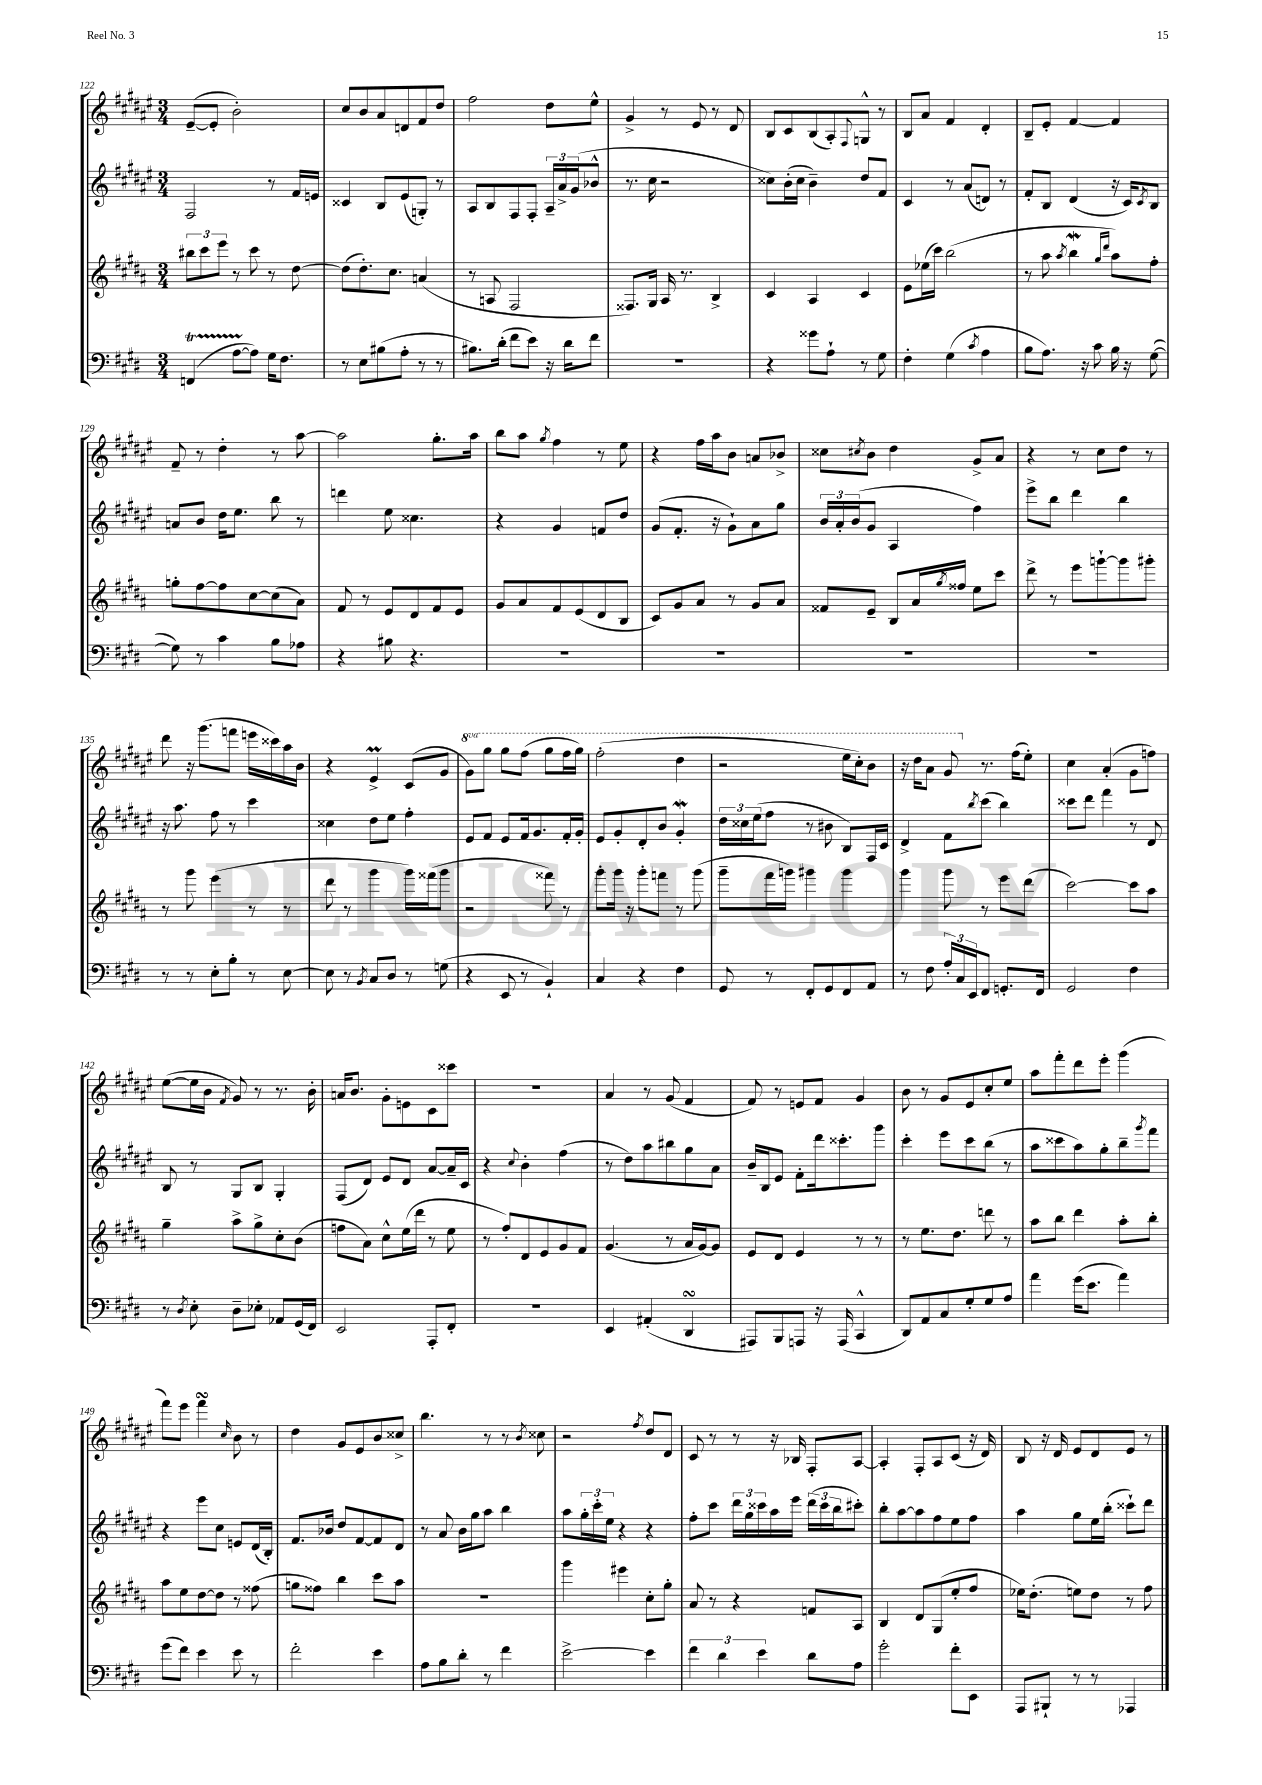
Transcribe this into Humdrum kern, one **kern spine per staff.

**kern	**kern	**kern	**kern
*staff4	*staff3	*staff2	*staff1
*clefF4	*clefG2	*clefG2	*clefG2
*k[f#c#g#d#]	*k[f#c#g#d#a#]	*k[f#c#g#d#a#e#]	*k[f#c#g#d#a#e#]
*M3/4	*M3/4	*M3/4	*M3/4
(4FF	12bb#	2F#	([8e#~
.	12ccc#	.	.
.	.	.	8e#']
.	12eee	.	.
[8A	8r	.	2b')
8A])	8ccc#	.	.
16G#	8r	8r	.
8.F#	.	.	.
.	[8dd#	16f#	.
.	.	16e	.
=	=	=	=
8r	(8dd#]	4c##	8cc#
8E	8.dd#')	.	8b
(8B#	.	8B	8a#
.	8.cc#	.	.
8A'	.	(8e#	8d
8r	(4a	8G')	8f#
8r	.	8r	8dd#
=	=	=	=
8.B#)	8r	8A#	2ff#
.	8A	8B	.
(16d#'	.	.	.
8f#	2F#	8F#	.
8e)	.	8F#'	.
16r	.	24A#~	8dd#
.	.	24a#^	.
16d#	.	.	.
.	.	(24g#	.
8f#	.	8b-^^	8ee#^^
=	=	=	=
2.r	8.F##)	8.r	4g#^
.	16G#	16cc#	.
.	16A#	2r	8r
.	8.r	.	.
.	.	.	8e#
.	4B^	.	8r
.	.	.	8d#
=	=	=	=
4r	4c#	8cc##)	8B
.	.	(16b'	8c#
.	.	16cc##	.
8g##	4A#	4b~)	(8B
8A`	.	.	8A#')
.	.	.	8qqF#
8r	4c#	8dd#	8G^^
8G#	.	8f#	8r
=	=	=	=
4F#'	8e	4c#	8B
.	(16ee-	.	8a#
.	16ccc#)	.	.
(4G#	(2bb	8r	4f#
.	.	(8a#	.
8qc#	.	.	.
4A	.	8d)	4d#'
.	.	8r	.
=	=	=	=
8B	8r	8f#'	8B~
8.A)	8aa#	8B	8e#'
.	8qaa#	.	.
.	4bb	(4d#	[4f#
16r	.	.	.
8c#	.	.	.
.	16qqgg#	.	.
.	16qqddd#	.	.
16B	8aa#)	16r	4f#]
16r	.	16c#)	.
.	.	8qc#	.
([8G#	8ff#'	8B	.
=	=	=	=
8G#])	8gg'	8a	8f#~
8r	[8ff#	8b	8r
4c#	8ff#]	16dd#	4dd#'
.	.	8.ee#	.
.	[8cc#	.	.
8B	(8cc#]	8bb	8r
8A-	8a#)	8r	[8aa#
=	=	=	=
4r	8f#	4ddd	2aa#]
.	8r	.	.
8B#	8e	8ee#	.
4.r	8d#	4.cc##	.
.	8f#	.	8.gg#'
.	8e	.	.
.	.	.	16aa#
=	=	=	=
2.r	8g#	4r	8bb
.	8a#	.	8aa#
.	.	.	8qgg#
.	8f#	4g#	4ff#
.	(8e	.	.
.	8d#	8f	8r
.	8B	8dd#	8ee#
=	=	=	=
2.r	8c#)	(8g#	4r
.	8g#	8.f#'	.
.	8a#	.	16ff#
.	.	16r	16aa#
.	8r	8g#`)	8b
.	8g#	8a#	8a
.	8a#	8gg#	8b-^
=	=	=	=
2.r	8f##	24b	8cc##
.	.	24a#'	.
.	.	(24b	.
.	.	.	8qcc#
.	8e~	8g#	8b
.	8B	4A#	4dd#
.	16a#	.	.
.	8qgg#	.	.
.	16ff##	.	.
.	8ee	4ff#)	8g#^
.	8ccc#	.	8a#
=	=	=	=
2.r	8ddd#^	8eee#^	4r
.	8r	8bb	.
.	8eee	4ddd#	8r
.	[8ggg`	.	8cc#
.	8ggg]	4bb	8dd#
.	8ggg#'	.	8r
=	=	=	=
8r	8r	16r	8ddd#
.	.	8.aa#	.
8r	8ggg#	.	16r
.	.	.	(8.ggg#
8E'	(4eee	8ff#	.
8B'	.	8r	8fff
8r	8r	4ccc#	16eee
.	.	.	16ccc##)
[8E	8r	.	16aa#
.	.	.	16b
=	=	=	=
8E]	8ddd#	4cc##	4r
8r	8r	.	.
8qBB	.	.	.
8C#	4ggg#	8dd#	4e#^
8D#	.	8ee#	.
8r	16ggg#)	4ff#'	(8c#
.	(16fff##	.	.
(8G	8ggg#	.	8g#
=	=	=	=
4r	2r	8e#	8gg#)
.	.	8f#	8ggg#
8EE	.	8e#	8ggg#
8r	.	16f#	(8fff#
.	.	8.g#	.
4BB`)	8fff##)	.	8ggg#
.	8r	16f#'	16fff#
.	.	16g#'	16ggg#)
=	=	=	=
4C#	8ggg#'	8e#	(2fff#'
.	16ggg#	8g#'	.
.	16r	.	.
4r	8ggg#'	8d#'	.
.	8fff	8b	.
4F#	8r	4g#'	4ddd#
.	(8ggg#	.	.
=	=	=	=
8GG#	8ggg#~	24dd#	2r
.	.	24cc##	.
.	.	(24ee#	.
8r	16fff#	8ff#	.
.	16ggg)	.	.
8FF#'	4ggg#	8r	.
8GG#	.	8b#	.
8FF#	4ggg#	8B)	16eee#
.	.	.	16ccc#')
8AA	.	16F#	8bb
.	.	16c#	.
=	=	=	=
8r	4ggg#	4d#^	16r
.	.	.	16ddd#
8F#	.	.	8aa#
24A'	8ggg#	8f#	8gg#
24C#	.	.	.
24EE	.	.	.
.	.	8qbb	.
8FF#	8r	(8ccc#	8.r
8.GG'	8eee	4bb)	.
.	.	.	(16ff#
.	(8ddd#	.	8ee#')
16FF#	.	.	.
=	=	=	=
2GG#	[2ccc#)	8ccc##	4cc#
.	.	8ddd#	.
.	.	4fff#	(4a#'
4F#	8ccc#]	8r	8g#
.	8aa#	8d#	8ff)
=	=	=	=
8r	4gg#~	8B	([8ee#
8qD#	.	.	.
8E'	.	8r	16ee#]
.	.	.	16b
.	.	.	8qf#
8D#~	8aa#^	8G#	8g#)
8E-'	8gg#^	8B	8r
8AA-	8cc#'	4G#'	8.r
(16GG#	(8b	.	.
16FF#)	.	.	16b'
=	=	=	=
2EE	8ff	(8F#	16a
.	.	.	8.b
.	8a#)	8d#)	.
.	8cc#^^	8e#	8g#'
.	(16ee	8d#	8e
.	16ddd#	.	.
8AAA'	8r	[8a#	8c#
8FF#'	8ee	16a#~]	8ccc##
.	.	16c#	.
=	=	=	=
2.r	8r	4r	2.r
.	8ff#')	.	.
.	.	8qqcc#	.
.	8d#	4b'	.
.	8e	.	.
.	8g#	(4ff#	.
.	8f#	.	.
=	=	=	=
4EE	(4.g#	8r	4a#
.	.	8dd#)	.
(4AA#'	.	8aa#	8r
.	8r	8bb#	(8g#
4DD#	16a#	8gg#	4f#
.	[16g#)	.	.
.	8g#]	8a#	.
=	=	=	=
8AAA#)	8e	16b~	8f#)
.	.	16B	.
8BBB	8d#	8e#	8r
8AAA	4e	8f#'	8e
16r	.	16ddd#	8f#
(16AAA	.	8.ccc##'	.
4CC#^^	8r	.	4g#
.	8r	8ggg#	.
=	=	=	=
8DD#)	8r	4ccc#'	8b
8AA	8.ee	.	8r
8C#	.	8eee#	8g#
.	8.dd#	.	.
8G#'	.	8ccc#	8e#
8G#	8ddd	(8bb	8cc#'
8A	8r	8r	8ee#
=	=	=	=
4a	8aa#	8aa#	8aa#
.	8bb	8ccc##	8fff#'
(16g#	4ddd#	8aa#)	8ddd#
8.e	.	.	.
.	.	8gg#'	8eee#'
4a)	8aa#'	8bb~	(4ggg#
.	.	8qggg#	.
.	8bb'	8fff#	.
=	=	=	=
(8g#	8aa#	4r	8fff#)
8f#)	8ee	.	8eee#
4e	[8dd#	8eee#	4fff#
.	8dd#]	8cc#	.
.	.	.	16qqcc#
8e	8r	8e	8b
8r	(8ff##	(16d#	8r
.	.	16B')	.
=	=	=	=
2f#'	8gg	8.f#	4dd#
.	8ff##)	.	.
.	.	16b-	.
.	4bb	8dd#	8g#
.	.	[8f#	8e#
4e	8ccc#	8f#]	8b
.	8aa#	8d#	8cc##^
=	=	=	=
8A	2.r	8r	4.bb
8B	.	8a#	.
8d#'	.	16b	.
.	.	16gg#	.
8r	.	8aa#	8r
4f#	.	4bb	8r
.	.	.	8qb
.	.	.	8cc##
=	=	=	=
[2e^	4ggg#	8aa#	2r
.	.	24gg#'	.
.	.	24ccc#'	.
.	.	24ee#	.
.	4eee#	4r	.
.	.	.	8qff#
4e]	8cc#'	4r	8dd#
.	8gg#'	.	8d#
=	=	=	=
6f#	8a#	8ff#'	8c#
.	8r	8ccc#	8r
6d#	.	.	.
.	4r	24ddd#	8r
.	.	24gg#	.
6e	.	24ccc##	.
.	.	16aa#	16r
.	.	16eee#	16B-
8d#	8f	(24ddd#	8F#'
.	.	24ccc##	.
.	.	24bb	.
8A	8A#	8ccc#')	[8A#
=	=	=	=
2g#'	4B	8bb'	4A#']
.	.	[8aa#	.
.	8d#	8aa#]	8F#'
.	(8G#	8ff#	8A#
8f#'	8ee'	8ee#	(8c#
8EE	8ff#	8ff#	16r
.	.	.	16d#)
=	=	=	=
8AAA	16ee-)	4aa#	8B
.	(8.dd#'	.	.
8BBB#`	.	.	16r
.	.	.	16d#
8r	8ee)	8gg#	8e#
8r	8dd#	16ee#	8d#
.	.	(16bb'	.
4AAA-	8r	8ccc##`)	8e#
.	8ff#	8ddd#	8r
==	==	==	==
*-	*-	*-	*-
